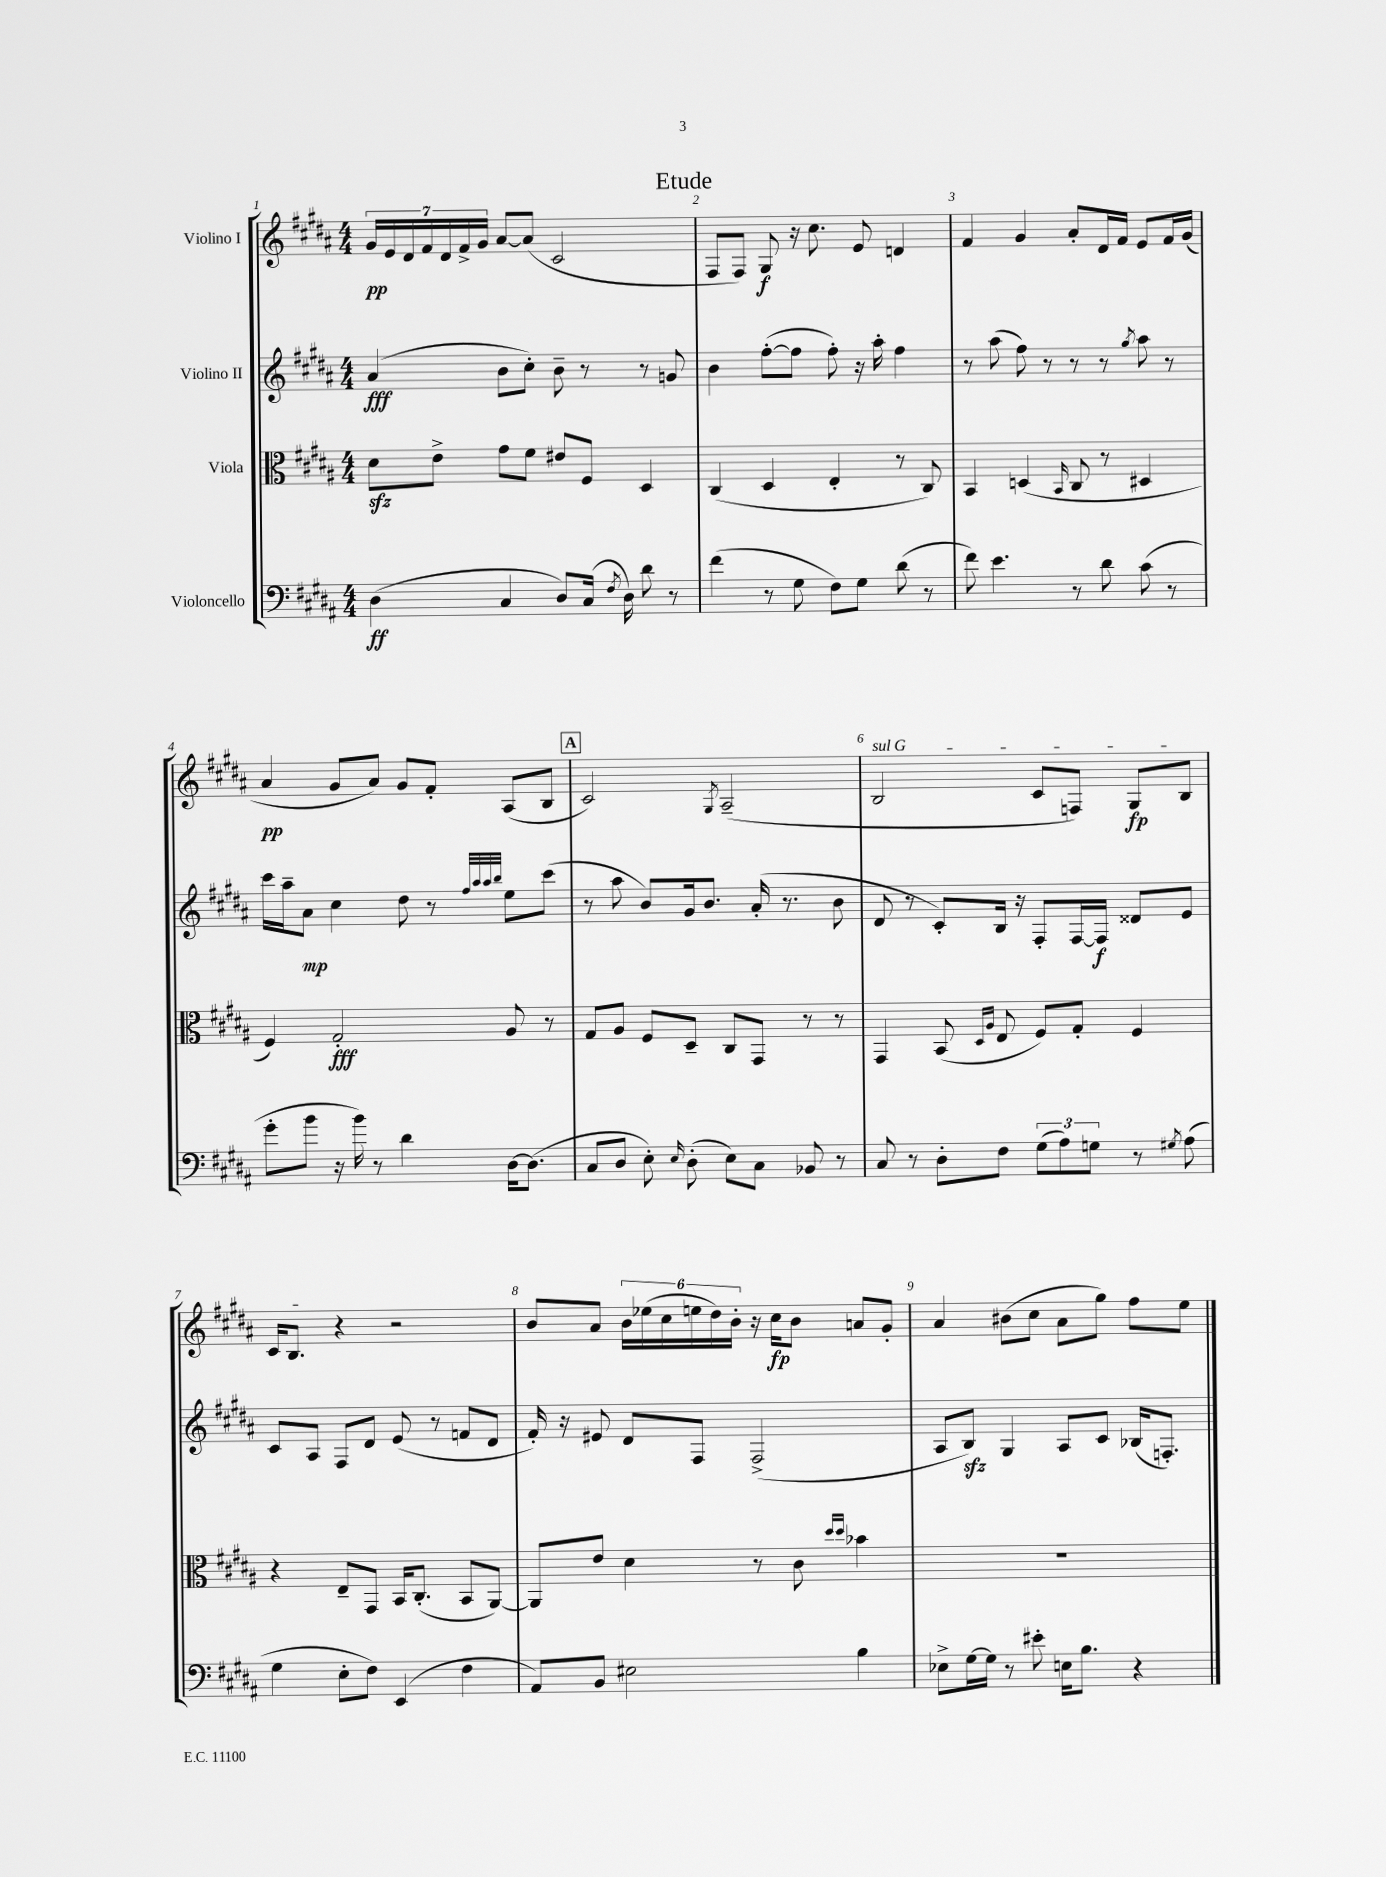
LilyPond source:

\header { title = "Etude" }
<<
\new StaffGroup <<
\new Staff = "s0" \with { instrumentName = "Violino I" } {
    \clef treble \key b \major \numericTimeSignature \time 4/4
    \autoBeamOff \tuplet 7/4 { gis'16[\pp e'16 dis'16 fis'16 dis'16 fis'16-> gis'16] } ais'8[~ ais'8]( cis'2 |
    fis8[ fis8]) gis8\f r16 cis''8. e'8 d'4 |
    fis'4 gis'4 ais'8[-. dis'16 fis'16] e'8[ fis'16 gis'16]( |
    ais'4\pp gis'8[ ais'8]) gis'8[ fis'8]-. ais8[( b8] |
    \mark \markup { \box "A" } cis'2) \acciaccatura { gis8 } ais2--( |
    \once \override TextSpanner.bound-details.left.text = \markup { \italic "sul G" } b2\startTextSpan cis'8[ f8]) gis8[\fp b8] |
    cis'16[ b8.]\stopTextSpan r4 r2 |
    b'8[ ais'8] \tuplet 6/4 { b'16[ ees''16( cis''16 e''16 dis''16) b'16]-. } r16 cis''16[\fp b'8] a'8[ gis'8]-. |
    ais'4 bis'8[( cis''8] ais'8[ gis''8]) fis''8[ e''8] \bar "|." |
}
\new Staff = "s1" \with { instrumentName = "Violino II" } {
    \clef treble \key b \major \numericTimeSignature \time 4/4
    \autoBeamOff ais'4\fff( b'8[ cis''8]-.) b'8-- r8 r8 g'8 |
    b'4 fis''8[~-.( fis''8] fis''8-.) r16 ais''16-. fis''4 |
    r8 ais''8( fis''8) r8 r8 r8 \acciaccatura { gis''8 } ais''8 r8 |
    cis'''16[ ais''16-- ais'8]\mp cis''4 dis''8 r8 \grace { fis''32[ ais''32 ais''32 b''32] } e''8[ cis'''8]( |
    \mark \markup { \box "A" } r8 ais''8 b'8[) gis'16 b'8.] ais'16-.( r8. b'8 |
    dis'8 r8 cis'8[-.) b16] r16 fis8[-. fis16~ fis16]\f disis'8[ e'8] |
    cis'8[ ais8] fis8[ dis'8] e'8( r8 f'8[ dis'8] |
    fis'16-.) r16 eis'8 dis'8[ fis8] fis2->( |
    ais8[ b8]\sfz) gis4 ais8[ cis'8] bes16[( f8.]-.) \bar "|." |
}
\new Staff = "s2" \with { instrumentName = "Viola" } {
    \clef alto \key b \major \numericTimeSignature \time 4/4
    \autoBeamOff dis'8[\sfz e'8]-> gis'8[ fis'8] eis'8[ fis8] dis4 |
    cis4( dis4 e4-. r8 cis8) |
    b,4 d4( \grace { b,16 } cis8 r8 dis4 |
    fis4) gis2-.\fff ais8 r8 |
    \mark \markup { \box "A" } gis8[ ais8] fis8[ dis8]-- cis8[ gis,8] r8 r8 |
    gis,4 b,8( \grace { dis16[ ais16] } e8 fis8[) gis8]-. fis4 |
    r4 e8[-- gis,8] b,16[ cis8.]-.( b,8[ ais,8]~) |
    ais,8[ e'8] dis'4 r8 cis'8 \grace { dis''16[ dis''16] } bes'4 |
    R1 \bar "|." |
}
\new Staff = "s3" \with { instrumentName = "Violoncello" } {
    \clef bass \key b \major \numericTimeSignature \time 4/4
    \autoBeamOff dis4\ff( cis4 dis8[) cis16]( \acciaccatura { fis8 } dis16) dis'8 r8 |
    fis'4( r8 gis8 fis8[) gis8] dis'8( r8 |
    fis'8) e'4. r8 dis'8 cis'8( r8 |
    gis'8[-. b'8] r16 b'16) r8 dis'4 dis16[~ dis8.]( |
    \mark \markup { \box "A" } cis8[ dis8] e8-.) \grace { e16 } dis8-.( e8[) cis8] bes,8 r8 |
    cis8 r8 dis8[-. fis8] \tuplet 3/2 { gis8[( ais8) g8] } r8 \acciaccatura { gis8 } ais8( |
    gis4 e8[-. fis8]) e,4( fis4 |
    ais,8[) b,8] eis2 b4 |
    ees8[-> gis16~ gis16] r8 eis'8-. e16[ b8.] r4 \bar "|." |
}
>>
>>
\layout { \context { \Score \override BarNumber.break-visibility = ##(#f #t #t) barNumberVisibility = #all-bar-numbers-visible } }
